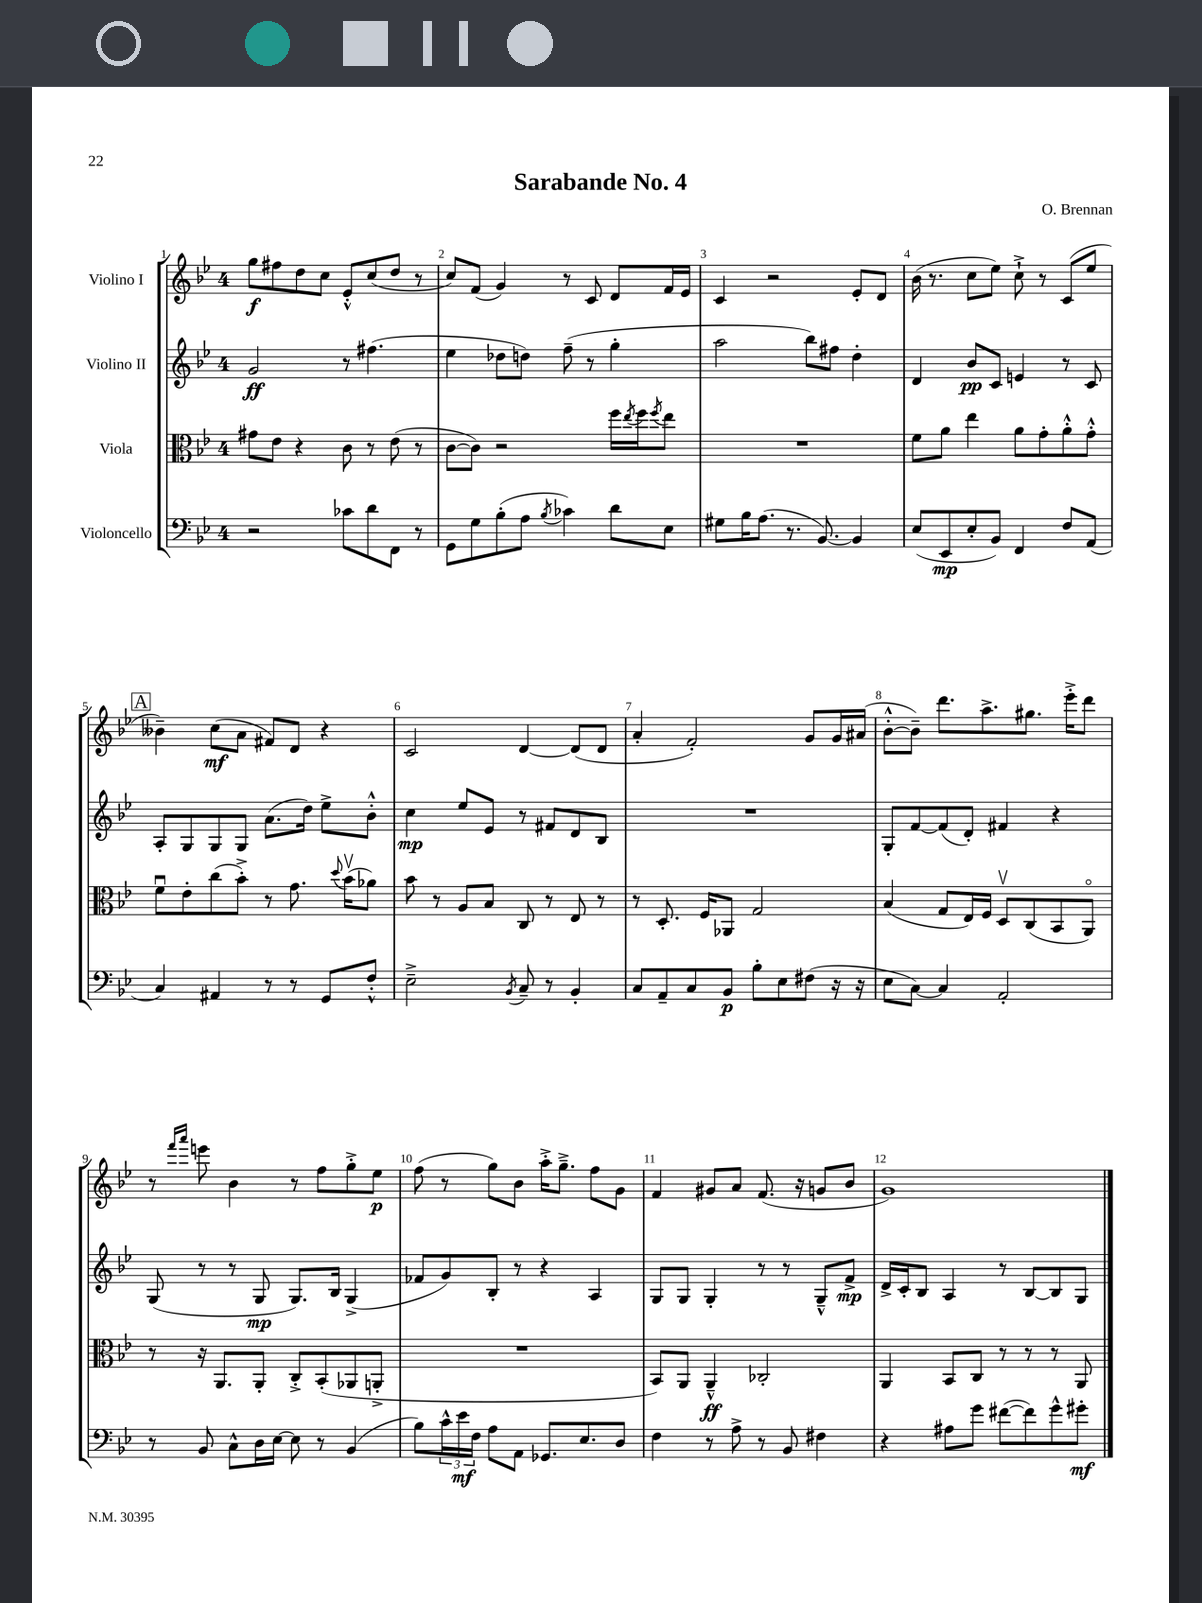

**kern	**dynam	**kern	**dynam	**kern	**dynam	**kern	**dynam
*part4	*part4	*part3	*part3	*part2	*part2	*part1	*part1
*staff4	*staff4	*staff3	*staff3	*staff2	*staff2	*staff1	*staff1
*I"Violoncello	*	*I"Viola	*	*I"Violino II	*	*I"Violino I	*
*clefF4	*	*clefC3	*	*clefG2	*	*clefG2	*
*k[b-e-]	*	*k[b-e-]	*	*k[b-e-]	*	*k[b-e-]	*
*M4/4	*	*M4/4	*	*M4/4	*	*M4/4	*
=1	=1	=1	=1	=1	=1	=1	=1
2r	.	8g#X\L	.	2g/	ff	8gg\L	f
.	.	8e-\J	.	.	.	8ff#X\	.
.	.	4r	.	.	.	8dd\	.
.	.	.	.	.	.	8cc\J	.
8c-X\L	.	8c\	.	8r	.	8e-'^^/L	.
8d\	.	8r	.	(4.ff#X\	.	(8cc/	.
8FF\J	.	(8e-\	.	.	.	8dd/J	.
8r	.	8r	.	.	.	8r	.
=2	=2	=2	=2	=2	=2	=2	=2
8GG\L	.	[8c\L	.	4ee-\	.	8cc/L)	.
8G\	.	8c\J])	.	.	.	(8f/J	.
(8B-'\	.	2r	.	8dd-X\L	.	4g/)	.
8A\J	.	.	.	8ddn\J)	.	.	.
8qB-/	.	.	.	.	.	.	.
4c-X\)	.	.	.	(8ff~\	.	8r	.
.	.	.	.	8r	.	8c/	.
8d\L	.	16ff\LL	.	4gg'\	.	8d/L	.
.	.	8qee-/	.	.	.	.	.
.	.	16ff\J	.	.	.	.	.
.	.	8qff/	.	.	.	.	.
8E-\J	.	8ee-\J	.	.	.	16f/L	.
.	.	.	.	.	.	16e-/JJ	.
=3	=3	=3	=3	=3	=3	=3	=3
8G#X\L	.	1r	.	2aa\	.	4c/	.
16B-\K	.	.	.	.	.	.	.
(8.A\J	.	.	.	.	.	.	.
.	.	.	.	.	.	2r	.
8.r	.	.	.	.	.	.	.
.	.	.	.	8bb-\L)	.	.	.
[8.BB-/)	.	.	.	.	.	.	.
.	.	.	.	8ff#X\J	.	.	.
4BB-/]	.	.	.	4dd'\	.	8e-'/L	.
.	.	.	.	.	.	8d/J	.
=4	=4	=4	=4	=4	=4	=4	=4
(8E-/L	.	8f\L	.	4d/	.	(16b-\	.
.	.	.	.	.	.	8.r	.
8EE-/	mp	8a\J	.	.	.	.	.
8E-'/	.	4ee-\	.	8b-/L	pp	8cc\L	.
8BB-/J)	.	.	.	8c/J	.	8ee-\J)	.
4FF/	.	8a\L	.	4en/	.	8cc`^\	.
.	.	8g'\	.	.	.	8r	.
8F/L	.	8a'^^\	.	8r	.	(8c/L	.
(8AA/J	.	8g'^^\J	.	8c/	.	8ee-/J	.
!!LO:LB:g=z
!!LO:REH:place=s1:t=A
=5	=5	=5	=5	=5	=5	=5	=5
4C/)	.	8fu\L	.	8A'/L	.	4b--X~\)	.
.	.	8e-'\	.	8G/	.	.	.
4AA#X/	.	(8cc\	.	8G/	.	(8cc\L	mf
.	.	8b-'^\J)	.	8G/J	.	8a\J	.
8r	.	8r	.	(8.a\L	.	8f#X/L)	.
8r	.	8.g\	.	.	.	8d/J	.
.	.	.	.	16dd\Jk)	.	.	.
8GG/L	.	.	.	8ee-^\L	.	4r	.
.	.	8qqdd/	.	.	.	.	.
.	.	(16b-v\KL	.	.	.	.	.
8F'^^/J	.	8a-X\J)	.	8b-'^^\J	.	.	.
=6	=6	=6	=6	=6	=6	=6	=6
2E-~^\	.	8b-\	.	4cc\	mp	2c/	.
.	.	8r	.	.	.	.	.
.	.	8A/L	.	8ee-/L	.	.	.
.	.	8B-/J	.	8e-/J	.	.	.
8qBB-/	.	.	.	.	.	.	.
8C~/	.	8C/	.	8r	.	[4d/	.
8r	.	8r	.	8f#X/L	.	.	.
4BB-'/	.	8E-/	.	8d/	.	(8d/L]	.
.	.	8r	.	8B-/J	.	8d/J	.
=7	=7	=7	=7	=7	=7	=7	=7
8C/L	.	8r	.	1r	.	4a'/	.
8AA~/	.	8.D'/	.	.	.	.	.
8C/	.	.	.	.	.	2f'/)	.
.	.	16F/KL	.	.	.	.	.
8BB-/J	p	8AA-X/J	.	.	.	.	.
8B-'\L	.	2G/	.	.	.	.	.
8E-\	.	.	.	.	.	.	.
(8F#X\J	.	.	.	.	.	8g/L	.
16r	.	.	.	.	.	16g/L	.
16r	.	.	.	.	.	(16a#X/JJ	.
=8	=8	=8	=8	=8	=8	=8	=8
8E-\L	.	(4B-/	.	8G'/L	.	[8b-'^^\L	.
[8C\J)	.	.	.	[8f/	.	8b-~\J])	.
4C/]	.	8G/L	.	(8f/]	.	8.ddd\L	.
.	.	16E-/L)	.	8d'/J)	.	.	.
.	.	16F/JJ	.	.	.	8.aa^\	.
2AA'/	.	8Dv/L	.	4f#X/	.	.	.
.	.	(8C/	.	.	.	8.gg#X\J	.
.	.	8BB-/	.	4r	.	.	.
.	.	.	.	.	.	16eee-'^\KL	.
.	.	8AA/J)	.	.	.	8ddd\J	.
!!LO:LB:g=z
=9	=9	=9	=9	=9	=9	=9	=9
8r	.	8r	.	(8G/	.	8r	.
.	.	.	.	.	.	16qqfff/LL	.
.	.	.	.	.	.	16qqaaa/JJ	.
8BB-/	.	16r	.	8r	.	8eeen\	.
.	.	8.AA/L	.	.	.	.	.
8C^^\L	.	.	.	8r	.	4b-\	.
16D\L	.	8AA'/J	.	8G/	mp	.	.
[16E-\JJ	.	.	.	.	.	.	.
8E-\]	.	8C'^/L	.	8.G/L)	.	8r	.
8r	.	(8BB-'/	.	.	.	8ff\L	.
.	.	.	.	16B-/Jk	.	.	.
(4BB-/	.	8AA-X/	.	(4G^/	.	8gg'^\	.
.	.	8AAn'^/J	.	.	.	8ee-\J	p
=10	=10	=10	=10	=10	=10	=10	=10
8B-\L)	.	1r	.	8f-X/L	.	(8ff\	.
24c^^\L	.	.	.	8g/)	.	8r	.
24e-\	mf	.	.	.	.	.	.
24F\JJ	.	.	.	.	.	.	.
8A\L	.	.	.	8B-'/J	.	8gg\L)	.
8AA\J	.	.	.	8r	.	8b-\J	.
8.GG-X/L	.	.	.	4r	.	16aa'^\KL	.
.	.	.	.	.	.	8.gg~^\J	.
8.E-/	.	.	.	.	.	.	.
.	.	.	.	4A/	.	8ff\L	.
8D/J	.	.	.	.	.	8g\J	.
=11	=11	=11	=11	=11	=11	=11	=11
4F\	.	8BB-/L)	.	8G/L	.	4f/	.
.	.	8AA/J	.	8G/J	.	.	.
8r	.	4AA~^^/	ff	4G'/	.	8g#X/L	.
8A^\	.	.	.	.	.	8a/J	.
8r	.	2C-X'/	.	8r	.	(8.f/	.
8BB-/	.	.	.	8r	.	.	.
.	.	.	.	.	.	16r	.
4F#X\	.	.	.	8G~^^/L	.	8gn/L	.
.	.	.	.	8f^/J	mp	8b-/J	.
=12	=12	=12	=12	=12	=12	=12	=12
4r	.	4AA/	.	16d^/LL	.	1g)	.
.	.	.	.	16c'/J	.	.	.
.	.	.	.	8B-/J	.	.	.
8A#X\L	.	8BB-/L	.	4A/	.	.	.
8g\J	.	8C/J	.	.	.	.	.
([8f#X\L	.	8r	.	8r	.	.	.
8f#\])	.	8r	.	[8B-/L	.	.	.
8g^^\	.	8r	.	8B-/]	.	.	.
8g#X'\J	mf	8AA/	.	8G/J	.	.	.
==	==	==	==	==	==	==	==
*-	*-	*-	*-	*-	*-	*-	*-
